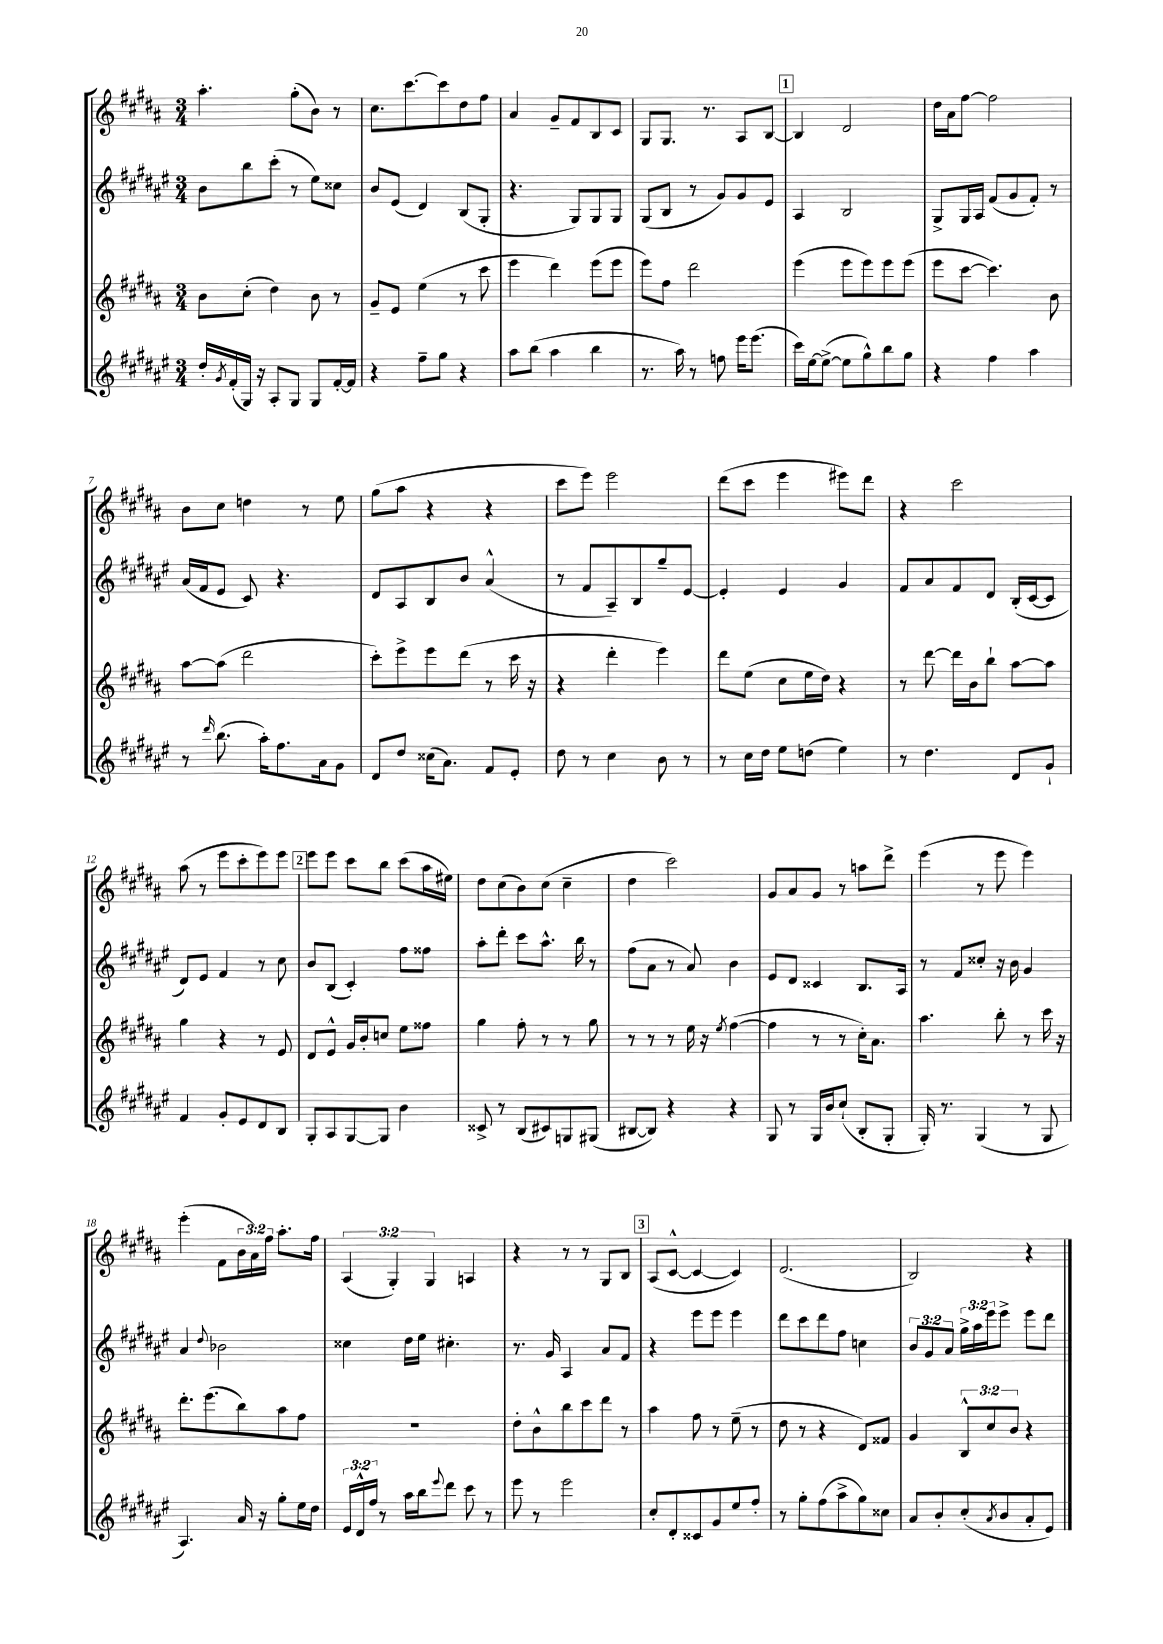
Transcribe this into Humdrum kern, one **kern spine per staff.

**kern	**kern	**kern	**kern
*staff4	*staff3	*staff2	*staff1
*clefG2	*clefG2	*clefG2	*clefG2
*k[f#c#g#d#a#e#]	*k[f#c#g#d#a#]	*k[f#c#g#d#a#e#]	*k[f#c#g#d#a#]
*M3/4	*M3/4	*M3/4	*M3/4
16dd#'	8b	8b	4.aa#'
8qg#	.	.	.
(16f#'	.	.	.
16G#)	(8cc#'	8bb	.
16r	.	.	.
8A#'	4dd#)	(8ccc#'	.
8G#	.	8r	(8gg#'
8G#	8b	8ee#)	8b)
[16f#'	8r	8cc##	8r
16f#]	.	.	.
=	=	=	=
4r	8g#~	8b	8.cc#
.	8e	(8e#	.
.	.	.	[8.ccc#
8ff#~	(4ee	4d#)	.
8gg#	.	.	8ccc#]
4r	8r	(8B	8dd#
.	8ccc#	8G#'	8ff#
=	=	=	=
8aa#	4eee	4.r	4a#
(8bb	.	.	.
4aa#	4ddd#)	.	8g#~
.	.	8G#)	8f#
4bb	(8eee	8G#	8B
.	8eee	8G#	8c#
=	=	=	=
8.r	8eee)	(8G#	8G#
.	8ff#	8B	8.G#
16aa#)	.	.	.
8r	2ddd#	8r	.
.	.	.	8.r
8ff	.	8g#)	.
16eee#	.	8g#	8A#
(8.eee#	.	.	.
.	.	8e#	[8B
=	=	=	=
16ccc#)	(4eee	4A#	4B]
[16ee#	.	.	.
(8ee#^_	.	.	.
8ee#]	8eee	2B	2d#
8gg#^^)	8eee)	.	.
8bb	8eee	.	.
8gg#	(8eee	.	.
=	=	=	=
4r	8eee	8G#^	16dd#
.	.	.	16a#
.	[8ccc#	16G#	[8ff#
.	.	16A#	.
4ff#	4.ccc#])	(8f#	2ff#]
.	.	8g#	.
4aa#	.	8f#')	.
.	8b	8r	.
=	=	=	=
8r	[8aa#	(16a#	8b
.	.	16f#	.
16qqddd#	.	.	.
(8.bb	(8aa#]	8e#	8cc#
.	2ddd#	8c#)	4dd
16aa#')	.	.	.
8.ff#	.	4.r	.
.	.	.	8r
16a#	.	.	.
8g#	.	.	8ee
=	=	=	=
8d#	8ccc#')	8d#	(8gg#
8dd#	8eee^	8A#	8aa#
(16cc##	8eee	8B	4r
8.a#)	.	.	.
.	(8ddd#	8b	.
8f#	8r	(4a#^^	4r
8e#'	16ccc#	.	.
.	16r	.	.
=	=	=	=
8dd#	4r	8r	8ccc#
8r	.	8f#	8eee)
4cc#	4ddd#'	8A#~)	2eee
.	.	8B	.
8b	4eee)	8gg#~	.
8r	.	[8e#	.
=	=	=	=
8r	8ddd#	4e#']	(8ddd#
16cc#	(8ee	.	8ccc#
16dd#	.	.	.
8ee#	8cc#	4e#	4eee
(8dd	16ee	.	.
.	16dd#)	.	.
4ee#)	4r	4g#	8eee#)
.	.	.	8ddd#
=	=	=	=
8r	8r	8f#	4r
4.dd#	[8ddd#	8a#	.
.	16ddd#]	8f#	2ccc#
.	16b	.	.
.	8bb`	8d#	.
8d#	[8aa#	(16B'	.
.	.	[16c#	.
8g#`	8aa#]	8c#]	.
=	=	=	=
4f#	4gg#	8d#)	(8aa#
.	.	8e#	8r
8g#'	4r	4f#	8eee
8e#	.	.	8ccc#'
8d#	8r	8r	8eee)
8B	8e	8cc#	8eee
=	=	=	=
8G#'	8d#	8b	8eee
8A#	8e^^	(8B	8eee
[8G#	16g#	4c#')	8ccc#
.	16b'	.	.
8G#]	8cc	.	8bb
4b	8ee	8ff#	(8ccc#
.	8ff##	8ff##	16aa#
.	.	.	16ee#)
=	=	=	=
8c##^	4gg#	8aa#'	8dd#
8r	.	8ddd#'	(8cc#
(8B	8ff#'	8ccc#	8b)
8c#)	8r	8.aa#^^	(8cc#
8G	8r	.	4cc#~
.	.	16bb	.
(8G#	8gg#	8r	.
=	=	=	=
[8B#	8r	(8ff#	4dd#
8B#])	8r	8a#	.
4r	8r	8r	2ccc#)
.	16ee	8a#)	.
.	16r	.	.
.	8qee	.	.
4r	([4ff#	4b	.
=	=	=	=
8G#	4ff#]	8e#	8g#
8r	.	8d#	8a#
16G#	8r	4c##	8g#
16b	.	.	.
(8cc#`	8r	.	8r
8B'	16cc#')	8.B	8aa
.	8.a#	.	.
8G#'	.	.	8ddd#^
.	.	16A#	.
=	=	=	=
16G#')	4.aa#	8r	(4eee
8.r	.	.	.
.	.	8f#	.
(4G#	.	8cc##'	8r
.	8bb'	16r	8eee
.	.	16b	.
8r	8r	4g#	4eee)
8G#	16ccc#	.	.
.	16r	.	.
=	=	=	=
4.A#)	8.ddd#'	4a#	(4eee'
.	(8.eee	.	.
.	.	8qqdd#	.
.	.	2b-	8f#
16a#	8bb)	.	24b
.	.	.	24a#)
16r	.	.	.
.	.	.	24ff#
8gg#'	8aa#	.	8.aa#'
16ee#	8ff#	.	.
16dd#	.	.	16ff#
=	=	=	=
24e#	2.r	4cc##	(6A#
24d#^^	.	.	.
24ff#	.	.	.
8r	.	.	.
.	.	.	6G#')
16aa#	.	16dd#	.
16bb	.	16ee#	.
.	.	.	6G#
8qqeee#	.	.	.
8ddd#	.	4.cc#'	.
8ccc#	.	.	4A
8r	.	.	.
=	=	=	=
8eee#	8dd#'	8.r	4r
8r	8b^^	.	.
.	.	16g#	.
2eee#	8bb	4A#	8r
.	8ccc#	.	8r
.	8ddd#	8a#	8G#
.	8r	8f#	8B
=	=	=	=
8cc#'	4aa#	4r	(8A#
8d#'	.	.	[8c#^^
8c##	8ff#	8eee#	4c#_
8g#	8r	8eee#	.
8ee#	(8ee~	4eee#	4c#])
8ff#'	8r	.	.
=	=	=	=
8r	8dd#	8ddd#	(2.d#
8gg#'	8r	8ccc#	.
(8ff#	4r	8ddd#	.
8aa#^	.	8ff#	.
8gg#)	8d#)	4cc	.
8cc##	8f##	.	.
=	=	=	=
8a#	4g#	12b	2B)
.	.	12g#	.
8b'	.	.	.
.	.	12a#	.
(8cc#'	12B^^	24gg#^	.
.	.	24aa#	.
.	12cc#	24eee#	.
8qa#	.	.	.
8b	.	8eee#^	.
.	12b	.	.
8a#'	4r	8eee#	4r
8e#)	.	8ddd#	.
==	==	==	==
*-	*-	*-	*-
